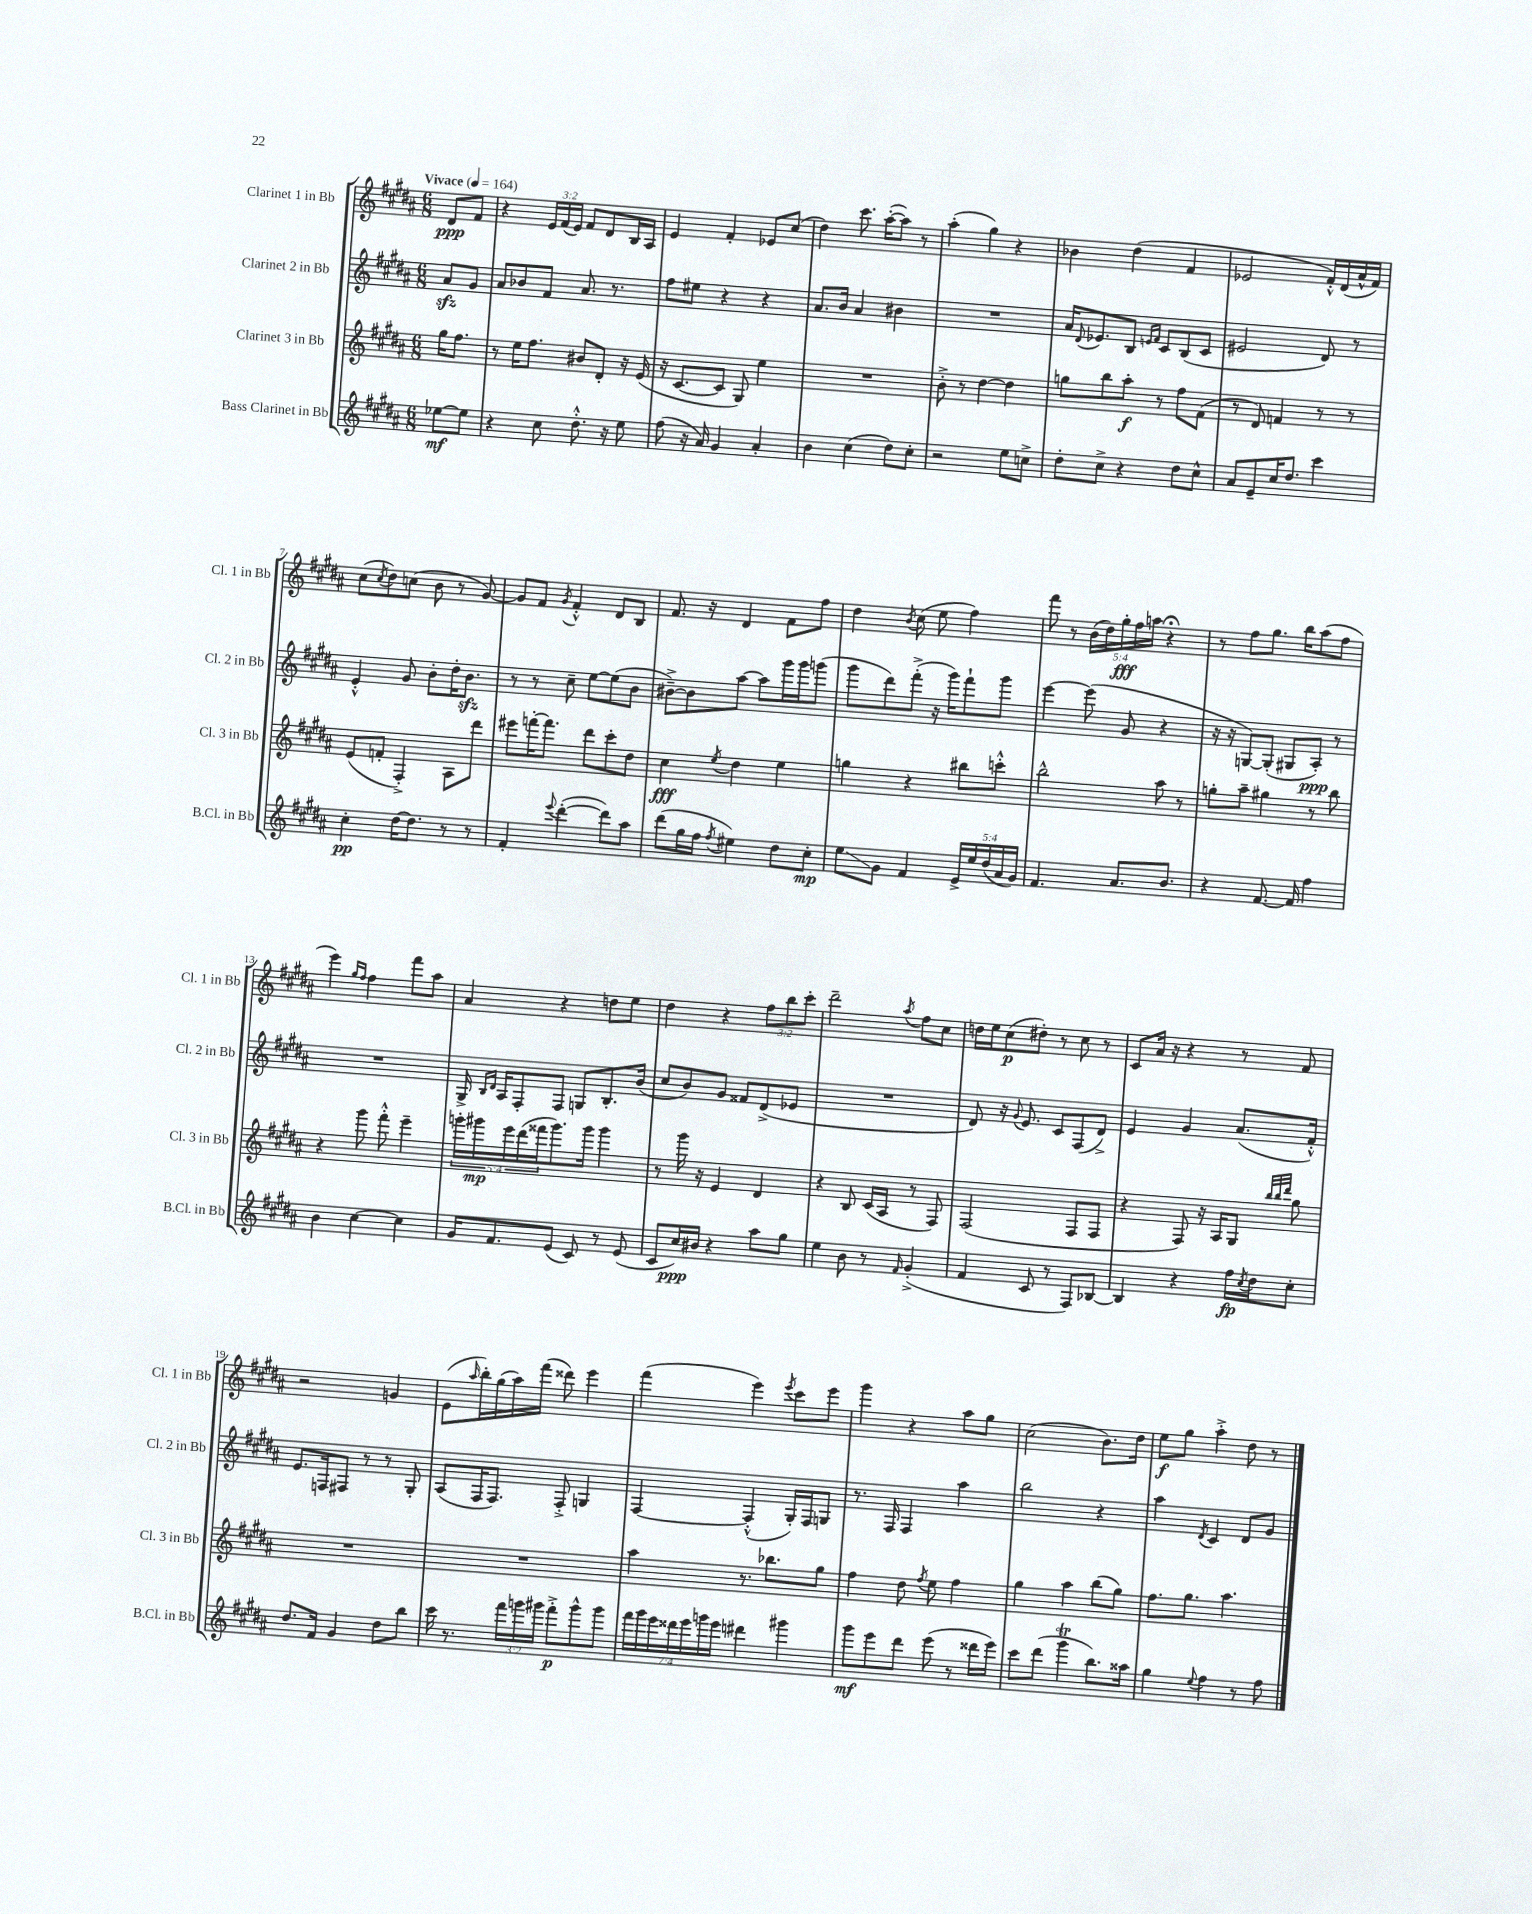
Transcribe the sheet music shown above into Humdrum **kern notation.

**kern	**kern	**kern	**kern
*staff4	*staff3	*staff2	*staff1
*clefG2	*clefG2	*clefG2	*clefG2
*k[f#c#g#d#a#]	*k[f#c#g#d#a#]	*k[f#c#g#d#a#]	*k[f#c#g#d#a#]
*M6/8	*M6/8	*M6/8	*M6/8
*MM164	*MM164	*MM164	*MM164
[8ee-	16gg#	8a#	8d#
.	8.ff#	.	.
8ee-]	.	8g#	8f#
=	=	=	=
4r	8r	8a#	4r
.	16ee	8b-	.
.	8.ff#	.	.
8cc#	.	8f#	24e
.	.	.	(24f#
.	.	.	24e)
8.dd#'^^	8b#	8.a#	8f#
.	8d#'	.	8d#
16r	.	8.r	.
8ee	16r	.	16B
.	(16e	.	16A#
=	=	=	=
(8ff#	16r	8ff#	4e
.	[8.c#	.	.
16r	.	8ee#	.
16a#)	.	.	.
4g#	8c#]	4r	4f#'
.	8G#)	.	.
4a#'	4ee	4r	8e-
.	.	.	(8cc#
=	=	=	=
4b	2.r	8.a#	4dd#)
.	.	16b	.
(4cc#	.	4a#	8.ccc#
.	.	.	([16aa#'
8dd#)	.	4b#	8aa#])
8cc#'	.	.	8r
=	=	=	=
2r	8b'^	2.r	(4aa#'
.	8r	.	.
.	[4dd#	.	4gg#)
8ee	4dd#]	.	4r
8cc^	.	.	.
=	=	=	=
8dd#'	8gg	16a#	4b-
.	.	8qqd#	.
.	.	8.e-	.
8cc#^	8bb	.	.
4r	8aa#'	8B	(4dd#
.	.	16qqe	.
.	.	16qqf#	.
.	8r	8c#	.
8dd#	8ff#	(8B	4f#
8cc#^^	(8f#	8c#	.
=	=	=	=
8a#	8r	2e#	2e-
8e~	8d#)	.	.
16cc#	4f	.	.
8.dd#	.	.	.
4ccc#	8r	8d#)	16f#'^^)
.	.	.	(16d#
.	8r	8r	16a#^^
.	.	.	16f#)
=	=	=	=
4cc#'	(8e	4e'^^	(8cc#
.	.	.	8qcc#
.	8f'	.	8dd#)
[16dd#	4F#'^)	8g#	(8cc
8.dd#]	.	.	.
.	.	8b'	8b
8r	8A#	16dd#'	8r
.	.	8.b	.
8r	8ddd#	.	[8g#)
=	=	=	=
4f#'	8eee#	8r	8g#]
.	[16fff'	8r	8f#
.	8.fff]	.	.
8qqeee	.	.	8qg#
([4ddd#'	.	8cc#~	4f#'^^
.	8ddd#	[8ee	.
8ddd#])	8ccc#'	(8ee]	8d#
8aa#	8dd#	8b	8B
=	=	=	=
(8ddd#	4cc#	[8b#~^)	8.f#
16gg#	.	8b#]	.
16ff#	.	.	16r
8qff#	8qee	.	.
4ee#)	4dd#	[8aa#	4d#
.	.	8aa#]	.
8dd#	4ee	16ggg#	8f#
.	.	16ggg#	.
8cc#'	.	(8ggg	8ff#
=	=	=	=
8ee	4gg	8ggg#	4dd#
8g#	.	8ddd#)	.
.	.	.	8qb
4f#	4r	(8fff#'^	(8cc#
.	.	16r	8ee
.	.	16ggg#)	.
20e^	8bb#	8fff#`	4ff#)
20ee	.	.	.
(20dd#	.	.	.
.	8ccc'^^	8ggg#	.
20a#	.	.	.
20g#)	.	.	.
=	=	=	=
4.f#	2bb^^	[4eee	8fff#
.	.	.	8r
.	.	(8eee]	(20b
.	.	.	20dd#)
.	.	.	20gg#'
8.a#	.	8g#	.
.	.	.	20ff#
.	.	.	20aa
.	8aa#	4r	4r;
8.b	.	.	.
.	8r	.	.
=	=	=	=
4r	8gg'	16r	8r
.	.	16r	.
.	8aa#~	[8G)	8ff#
[8.f#	4gg#	(8G']	8.gg#
.	.	8G#	.
16f#]	.	.	16bb
4ff#	8r	8A#')	(8aa#
.	8bb	8r	8ff#
=	=	=	=
4b	4r	2.r	4eee)
.	.	.	16qqgg#
.	.	.	16qqff#
[4cc#	8ggg#	.	4ff#
.	8fff#'^^	.	.
4cc#]	4eee~	.	8fff#
.	.	.	8aa#
=	=	=	=
16g#	20ggg'	16G#^	4a#
.	20ggg#	.	.
.	.	16qqB	.
.	.	16qqd#	.
8.f#	.	16A#	.
.	20eee	.	.
.	.	8F#'	.
.	(20ddd#	.	.
.	20fff##	.	.
(8e	8.ggg#)	8F#	4r
8c#)	.	8G	.
.	16ggg#	.	.
8r	4ggg#	8.B'	8dd
(8e	.	.	8ee
.	.	(16b	.
=	=	=	=
8c#	8r	8cc#	4dd#
16cc#)	16ggg#	8b)	.
16b#	16r	.	.
4r	4e	8g#	4r
.	.	8f##	.
8aa#	4d#	(8d#^	12ff#
.	.	.	12bb
8gg#	.	8e-	.
.	.	.	12ccc#'
=	=	=	=
4ee	4r	2.r	2ddd#~
8b	8B	.	.
8r	(16c#	.	.
.	16A#	.	.
16qqf#	.	.	8qaa#
(4g#'^	8r	.	8ff#
.	8F#)	.	8cc#
=	=	=	=
4f#	(2F#	8d#)	16dd
.	.	.	16ee
.	.	16r	(8cc#
.	.	8qqg#	.
.	.	8.e	.
8c#	.	.	8dd#')
8r	.	8c#	8r
8F#)	8F#	(8F#	8cc#
[8B-	8F#	8d#^)	8r
=	=	=	=
4B-]	4r	4e	8c#
.	.	.	16a#
.	.	.	16r
4r	8F#)	4g#	4r
.	16r	.	.
.	16A#	.	.
16ff#	8G#	(8.a#	8r
8qcc#	.	.	.
16dd#	.	.	.
.	32qqbb	.	.
.	32qqbb	.	.
.	32qqddd#	.	.
8cc#'	8gg#	.	8f#
.	.	16f#'^^)	.
=	=	=	=
8.dd#	2.r	8.e	2r
16f#	.	16F	.
4g#	.	8F#	.
.	.	8r	.
8dd#	.	8r	4g
8bb	.	8G#'	.
=	=	=	=
16ccc#	2.r	(8A#	(8e
8.r	.	.	.
.	.	.	16qqaa#
.	.	16F#	16bb')
.	.	8.F#)	(16gg#
24fff#	.	.	16aa#)
24ggg	.	.	.
.	.	.	(16fff#
24ggg#	.	.	.
8fff#'^	.	8F#'^	8ddd##)
8ggg#^^	.	4G	4eee
8ggg#	.	.	.
=	=	=	=
28fff#	4aa#	[4F#	(4fff#
28ggg#	.	.	.
28eee	.	.	.
28ddd##	.	.	.
28eee	.	.	.
28ggg	.	.	.
28eee	.	.	.
4ddd#	8.r	(4F#'^^]	4eee)
.	8.bb-	.	.
.	.	.	8qeee
4ggg#	.	16G#')	8ccc#
.	.	16F#	.
.	8gg#	8G	8eee
=	=	=	=
8ggg#	4ff#	8.r	4ggg#
8eee	.	.	.
.	.	16F#	.
8ddd#	8dd#	4F#	4r
.	8qff#	.	.
(8eee	8ee	.	.
8r	4ff#	4aa#	8aa#
16ddd##	.	.	8gg#
16eee)	.	.	.
=	=	=	=
8ccc#	4gg#	2bb	(2cc#
(8ddd#	.	.	.
4ggg#	4aa#	.	.
8.bb)	(8bb	4r	8.b)
.	8gg#)	.	.
16aa##	.	.	16dd#
=	=	=	=
4gg#	8.ff#	4aa#	8ee
.	.	.	8gg#
.	8.gg#	.	.
8qqee	.	8qd#	.
4ff#	.	4c#	4aa#'^
.	4.aa#	.	.
8r	.	8d#	8dd#
8ff#	.	8g#	8r
==	==	==	==
*-	*-	*-	*-
